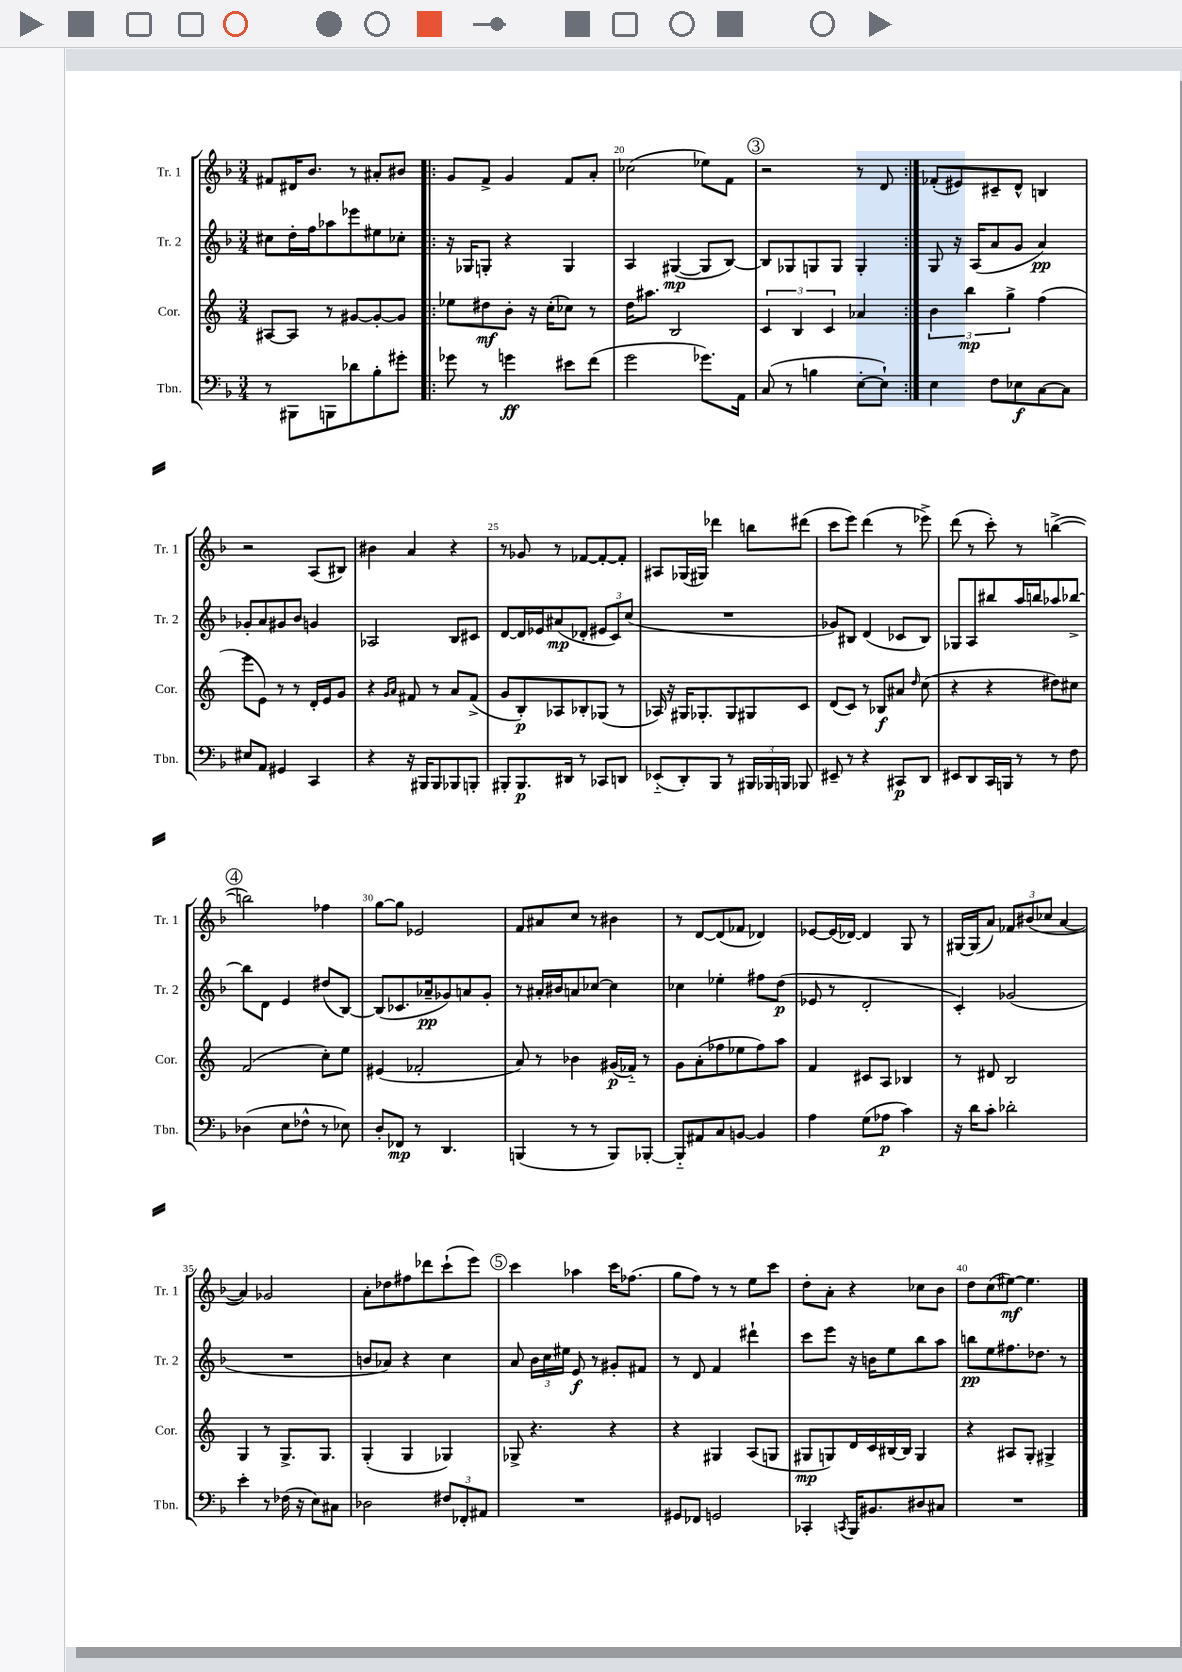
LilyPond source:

<<
\new StaffGroup <<
\new Staff = "s0" \with { instrumentName = "Tr. 1" shortInstrumentName = "Tr. 1" } {
    \clef treble \key f \major \numericTimeSignature \time 3/4
    \autoBeamOff fis'8[ dis'16 bes'8.] r8 ais'8[-. bis'8] |
    \repeat volta 2 { g'8[ f'8]-> g'4 f'8[ a'8]-. |
    ces''2( ees''8[) f'8] |
    \mark \markup { \circle "3" } r2 r8 d'8 | }
    fes'8[-.( eis'8) cis'8-- d'8]-^ b4 |
    r2 a8[( bis8]) |
    bis'4 a'4 r4 |
    r8 ges'8 r8 fes'8[~ fes'8~-. fes'8]-. |
    ais8[ ges16( gis16]) des'''4 b''8[ dis'''8]( |
    c'''8[ e'''8]) d'''4( r8 ees'''8->) |
    d'''8( r8 c'''8-.) r8 b''4~->( |
    \mark \markup { \circle "4" } b''2) fes''4 |
    g''8[~ g''8] ees'2 |
    f'8[ ais'8 c''8] r8 bis'4 |
    r8 d'8[~ d'8( fes'8] des'4) |
    ees'8[~ ees'16( des'16]~) des'4 g8 r8 |
    gis16[~ gis16( a'8]) \tuplet 3/2 { fes'8[ bis'8( ces''8] } a'4~ |
    a'4) ges'2 |
    a'8[-. des''8 fis''8 des'''8 c'''8-!( e'''8]) |
    \mark \markup { \circle "5" } c'''4 aes''4 c'''16[ fes''8.]( |
    g''8[ f''8]) r8 r8 e''8[ c'''8] |
    d''8[-. a'8]-. r4 ces''8[ bes'8] |
    d''8[ c''8( eis''8]~\mf) eis''4. \bar "|." |
}
\new Staff = "s1" \with { instrumentName = "Tr. 2" shortInstrumentName = "Tr. 2" } {
    \clef treble \key f \major \numericTimeSignature \time 3/4
    \autoBeamOff cis''8[ d''16-. f''16 aes''8 ees'''8 eis''8 ces''8]-. |
    \repeat volta 2 { r16 ges16[ g8]-. r4 g4 |
    a4 gis4~\mp( gis8[ bes8]~) |
    \mark \markup { \circle "3" } bes8[ ges8 g8 g8] g4-. | }
    g8 r16 a16[( a'8 g'8] a'4\pp) |
    ges'8[-. a'8 gis'8 bes'8] g'4 |
    aes2 bes8[ cis'8] |
    d'8[~ d'16 ees'16 ais'8\mp( des'8]-. \tuplet 3/2 { eis'8[ c'8) c''8]( } |
    R2. |
    ges'8[) bis8] d'4( ces'8[ bis8]) |
    ges8[ a8 bis''8 a''16 b''16 aes''8 bes''8]~-> |
    \mark \markup { \circle "4" } bes''8[ d'8] e'4 dis''8[( bes8]~) |
    bes8[( ces'8. aes'16--\pp ges'8) a'8 ges'8]-. |
    r8 ais'16[-. bis'16 a'8 ces''8]~ ces''4 |
    ces''4 ees''4-. fis''8[ d''8]\p( |
    ees'8 r8 d'2-. |
    c'4-.) ges'2( |
    R2. |
    b'8[ aes'8]) r4 c''4 |
    \mark \markup { \circle "5" } a'8 \tuplet 3/2 { bes'16[ c''16 eis''16] } e'8\f r8 gis'8[-. fis'8] |
    r8 d'8 f'4 dis'''4-! |
    c'''8[ e'''8] r16 b'16[ e''8 bes''8 a''8] |
    b''8[\pp e''8 fis''8. des''8.] r8 \bar "|." |
}
\new Staff = "s2" \with { instrumentName = "Cor." shortInstrumentName = "Cor." } {
    \clef treble \key c \major \numericTimeSignature \time 3/4
    \autoBeamOff ais8[~ ais8] r8 gis'8[~ gis'8~-. gis'8] |
    \repeat volta 2 { ees''8[ dis''8\mf b'8]-. r16 c''16[-.( ces''8]) r8 |
    d''16[ ais''8.] b2 |
    \mark \markup { \circle "3" } \tuplet 3/2 { c'4 b4 c'4 } aes'4 | }
    \tuplet 3/2 { b'4 b''4\mp g''4-> } f''4( |
    e'''8[ e'8]) r8 r8 d'16[-. e'16 g'8] |
    r4 \grace { g'16[ a'16] } fis'8 r8 a'8[ fis'8]->( |
    g'8[ b8-.\p) aes8 bes8-. ges8]( r8 |
    aes16) r16 gis16[ ges8.-. ges8 gis8 c'8] |
    d'8[( c'8]) r8 bes8[\f ais'8] \grace { d''16 } c''8( |
    r4 r4 dis''8[) cis''8] |
    \mark \markup { \circle "4" } f'2( c''8[-.) e''8] |
    eis'4( fes'2-. |
    a'8) r8 bes'4 gis'16[\p( fes'16]-_) r8 |
    g'8[ a'8-.( fes''8 ees''8 fes''8) a''8] |
    f'4 cis'8[ a8] bes4 |
    r8 dis'8 b2 |
    g4 r8 g8.[-> g8.] |
    g4-.( g4 ges4) |
    \mark \markup { \circle "5" } ges8-> r4. r4 |
    r4 gis4 a8[( g8] |
    gis8[\mp g8) d'16 c'16 bis16~ bis16] g4 |
    r4 ais8[ g8]-. gis4-> \bar "|." |
}
\new Staff = "s3" \with { instrumentName = "Tbn." shortInstrumentName = "Tbn." } {
    \clef bass \key f \major \numericTimeSignature \time 3/4
    \autoBeamOff r8 bis,,8[ b,,8 des'8 bes8-. gis'8]-. |
    \repeat volta 2 { ges'8 r8 g'4\ff eis'8[ f'8]( |
    g'2 ges'8.[) a,16] |
    \mark \markup { \circle "3" } c8( r8 b4 e8[~-. e8]-!) | }
    e4 f8[ ees8\f c8~ c8] |
    eis8[ a,8] gis,4 c,4 |
    r4 r16 bis,,16[ bis,,8 bes,,8 b,,8]-. |
    bis,,8[-. bis,,8.\p dis,16] r8 ces,8[ d,8] |
    ees,8[-_( d,8-.) bes,,8] r8 \tuplet 3/2 { bis,,16[ bes,,16 b,,16] } bes,,8 |
    eis,8-- r8 r4 cis,8[\p d,8] |
    eis,8[ d,8 c,16 b,,16] r8 r8 f8 |
    \mark \markup { \circle "4" } des4( e8[ fes8]-^ r8 ees8) |
    d8[-. fes,8]\mp r8 d,4. |
    b,,4( r8 r8 b,,8[) bes,,8]~-. |
    bes,,8[-_ ais,8 c8 b,8]~ b,4 |
    a4 g8[( aes8]\p c'4) |
    r16 d'16[ c'8]-. des'2-. |
    e'4-. r8 fes16( r16 e8[) cis8] |
    des2 \tuplet 3/2 { fis8[ fes,8-. ais,8] } |
    \mark \markup { \circle "5" } R2. |
    gis,8[ fes,8] g,2 |
    ces,4-. \acciaccatura { c,8 } bes,,16[ bis,8. dis8 cis8] |
    R2. \bar "|." |
}
>>
>>
\layout { \context { \Score currentBarNumber = #18 \override BarNumber.break-visibility = ##(#f #t #t) barNumberVisibility = #(every-nth-bar-number-visible 5) } }
